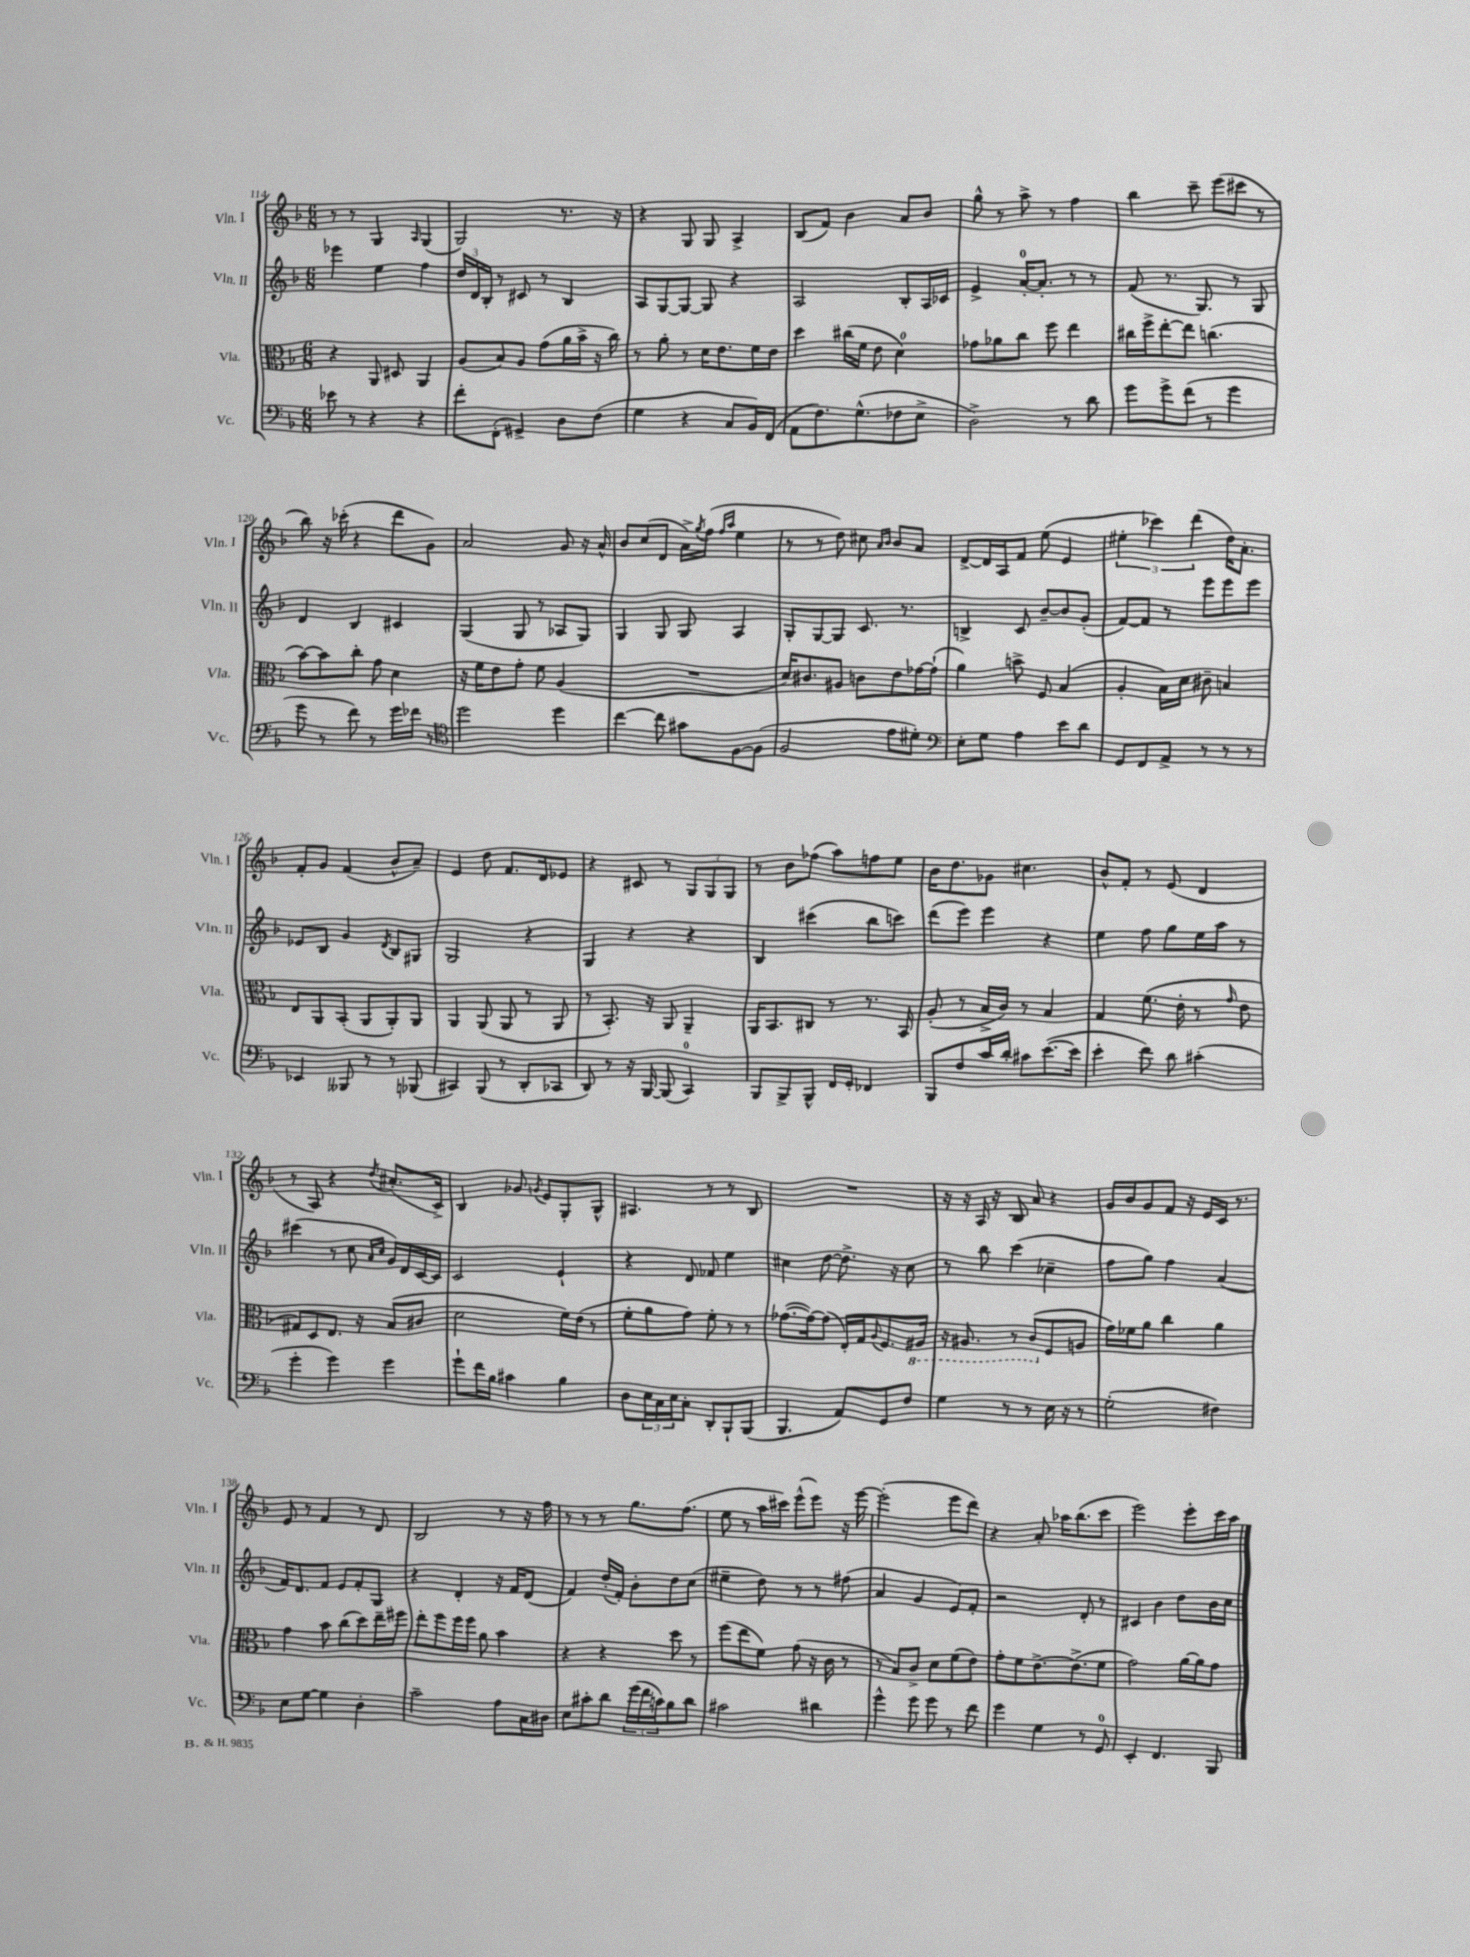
<<
\new StaffGroup <<
\new Staff = "s0" \with { instrumentName = "Vln. I" shortInstrumentName = "Vln. I" } {
    \clef treble \key f \major \numericTimeSignature \time 6/8
    r8 r8 g4 \grace { a16 } g4( |
    g2) r8. r16 |
    r4 g8 g8 a4-> |
    bes8( f'8) bes'4 a'8 bes'8 |
    g''8-^ r8 a''8-> r8 f''4 |
    bes''4 c'''8-- e'''8( cis'''8 r8 |
    bes''8) r16 ces'''16-.( r4 d'''8 g'8) |
    a'2 g'8 r16 a'16-^ |
    bes'8 c''8( d'8 a'16->) \acciaccatura { g''8 } f''16( \grace { f''16 a''16 } e''4 |
    r8 r8 d''8) cis''8 \grace { a'16 bes'16 } bes'8 a'8 |
    d'8~-> d'16 a16 f'8 e''8( e'4 |
    \tuplet 3/2 { eis''4-. ces'''4) d'''4( } d''16) a'8.-. |
    f'8-. g'8 f'4( bes'8-^ a'8--) |
    e'4 d''8 f'8. d'16 ees'8 |
    r4 cis'8 r8 \tuplet 3/2 { g8 g8 g8 } |
    r8 bes'8 fes''8( a''8) f''8 e''8 |
    bes'16 d''8. ges'8 cis''4. |
    bes'8-^ f'8-. r8 e'8( d'4 |
    r8 a8) r4 \acciaccatura { d''8 } cis''8.-.( c'16->) |
    bes4 ges'8 \acciaccatura { g'8 } e'8 g8-. g8-^ |
    ais4. r8 r8 bes8 |
    R2. |
    r16 r16 a16 r16 bes8 a'8 r4 |
    g'16 bes'16 g'8 f'8 r16 e'16 c'16 r8. |
    e'8 r8 f'4 r8 d'8 |
    bes2 r8 r16 f''16 |
    r8 r8 r8 g''8. f''8.( |
    e''8 r8 a''16 cis'''16) e'''8-^( e'''8) r16 e'''16~ |
    e'''2-.( e'''8 d'''8) |
    r4 a'8-. aes''16 bes''8.( c'''8 |
    e'''2) e'''8-. c'''16 a''16 \bar "|." |
}
\new Staff = "s1" \with { instrumentName = "Vln. II" shortInstrumentName = "Vln. II" } {
    \clef treble \key f \major \numericTimeSignature \time 6/8
    ees'''4 e''4 f''4 |
    \tuplet 3/2 { d''16 d'16 bes16-. } r8 cis'8 r8 bes4 |
    a8 g8~ g8~ g8 r4 |
    a2 bes8-. a16 ces'16 |
    e'4-> a'16-0~-. a'8.-. r8 r8 |
    f'8( r8. g8.) r8 g8 |
    d'4 bes4 cis'4 |
    g4( g8 r8 aes8 g8) |
    g4 g8 g8 a4 |
    g8-. g8~ g8 c'8. r8. |
    b4-> c'8 bes'8~-- bes'8 g'8-.( |
    f'8~) f'8 r8 e'''8 e'''8 e'''8 |
    ees'8 bes8 g'4 \acciaccatura { d'8 } bes8 gis8 |
    g2 r4 |
    g4 r4 r4 |
    bes4 cis'''4( bes''8 c'''8) |
    d'''8( e'''8) e'''4 r4 |
    e''4 f''8 g''8 e''16 a''16 r8 |
    cis'''4( r8 c''8 \grace { a'16 c''16 } g'16) d'16 c'16~ c'16 |
    c'2 e'4-! |
    r4 d'8 fes'8 e''4 |
    cis''4 d''8~ d''8.-> r16 cis''8 |
    r8 bes''8 c'''4( ces''4-- |
    f''8 g''8) f''4 a'4( |
    f'16) d'8. f'8 e'8 f'8-. g8 |
    r4 d'4-. r16 f'16 d'8( |
    f'4) d''16-.( f'16-.) bes'8-. d''8 c''8( |
    eis''4-- d''8) r8 r8 fis''8( |
    a'4 g'4 e'8) f'8-. |
    r2 d'8-. r8 |
    cis'4 bes'4 d''8 bes'16 c''16 \bar "|." |
}
\new Staff = "s2" \with { instrumentName = "Vla." shortInstrumentName = "Vla." } {
    \clef alto \key f \major \numericTimeSignature \time 6/8
    r4 a,8 dis8 a,4 |
    a8( bes8) a8 g'8( a'16 bes'16-> r16 c''16) |
    r8 a'8-. r8 d'16 e'8. f'16 e'16 |
    d''4 cis''16( f'16 e'8 d'4-0) |
    ges'8 aes'8 c''8 f''8 e''4 |
    cis''16 f''16-> e''8~-. e''8 c''4.( |
    bes'8~) bes'8 c''8-. g'8 d'4 |
    r16 f'16 e'8 g'8-. f'8 a4( |
    R2. |
    d'16) cis'8. ais8 c'8 e'8 ges'16~ ges'16-!( |
    a'4) b'8-> f8 bes4( |
    a4-. bes16) d'16 cis'8-- b4 |
    e8 a,8 bes,8-.( a,8 a,8-.) a,8 |
    a,4 a,8( a,8 r8 a,8 |
    r8 bes,8.-.) r16 a,8 a,4-- |
    a,16 bes,8. cis8 r8 r8. bes,16 |
    a8-.( r8 bes16-> c'16) r8 bes4 |
    g4 f'8.( e'16-. r8 \grace { g'16 } e'8 |
    gis8) d8 e8. r16 bes8( cis'8 |
    d'2 f'16) e'16( r8 |
    f'8-. a'8 g'8) f'8-. r8 r8 |
    ges'8.~( ges'16~) ges'8( e16-.) g16 \appoggiatura { a8 } f8. \ottava #-1 ais,16 |
    r16 ais,8. r8 c8( \ottava #0 f8 a!8 |
    g'16) fes'16 a'8 c''4 a'4 |
    g'4 bes'8 c''8( d''8) e''16-- fis''16 |
    e''8-. f''8 f''16 f''16 a'8 bes'4 |
    r4 r4 d''8 r8 |
    f''8( e''8 f'8) g'8( r16 c'16 r8 |
    r8 bes8) c'8-> d'8 f'8( e'8) |
    g'8-. f'8 e'8.~-> e'8.->( f'8 |
    g'2) a'16~ a'16 g'8 \bar "|." |
}
\new Staff = "s3" \with { instrumentName = "Vc." shortInstrumentName = "Vc." } {
    \clef bass \key f \major \numericTimeSignature \time 6/8
    ees'8 r8 r4 r4 |
    f'8-. f,8-.( gis,4->) d8 f8( |
    g4 r4 c8 bes,16) f,16( |
    a,8 f8.) g8.-^( fes8 e8-> |
    d2->) r8 d'8 |
    g'8 g'8-> f'8( r8 g'4 |
    g'8 r8 f'8) r8 g'16 fes'16 r8 |
    \clef tenor d''2 d''4 |
    c''4~ c''8 gis'8 f8~ f8( |
    f2 e'8 dis'8-.) |
    \clef bass e8-. g8 a4 e'8 d'8 |
    g,8 f,8 a,8-> r8 r8 r8 |
    ees,4 beses,,8 r8 r8 bes,,8( |
    cis,4) bes,,8( r8 d,8-. ces,8 |
    d,8) r8 r16 bes,,16~ bes,,8( c,4-0) |
    bes,,8 bes,,8-> bes,,8-^ f,16 g,16-. fes,4 |
    bes,,8 f8 c'16 d'16-. cis'8 e'8.~( e'16 |
    e'4-. f'8) d'8 cis'4-.( |
    g'4-. g'4) g'4 |
    g'8-! f'16 bes16 cis'4 bes4 |
    d8 \tuplet 3/2 { e16 c16 e16 } c8-. d,8-. bes,,8-! bes,,8( |
    bes,,4. a,8) g,8 f8 |
    g4 r8 r8 e16 r16 r8 |
    g2-.( fis4) |
    e8 g8~ g4 d4-. |
    c'2-- a8 c16 dis16 |
    e8 cis'8-. d'8 \tuplet 3/2 { g'16( f'16 c'16) } bes8 d'8 |
    cis'2 dis'4 |
    g'4-^ g'8 g'8 r8 f'8 |
    g'4 g4 r8 g,8-0 |
    e,4-. f,4. bes,,8 \bar "|." |
}
>>
>>
\layout { \context { \Score currentBarNumber = #114 } }
